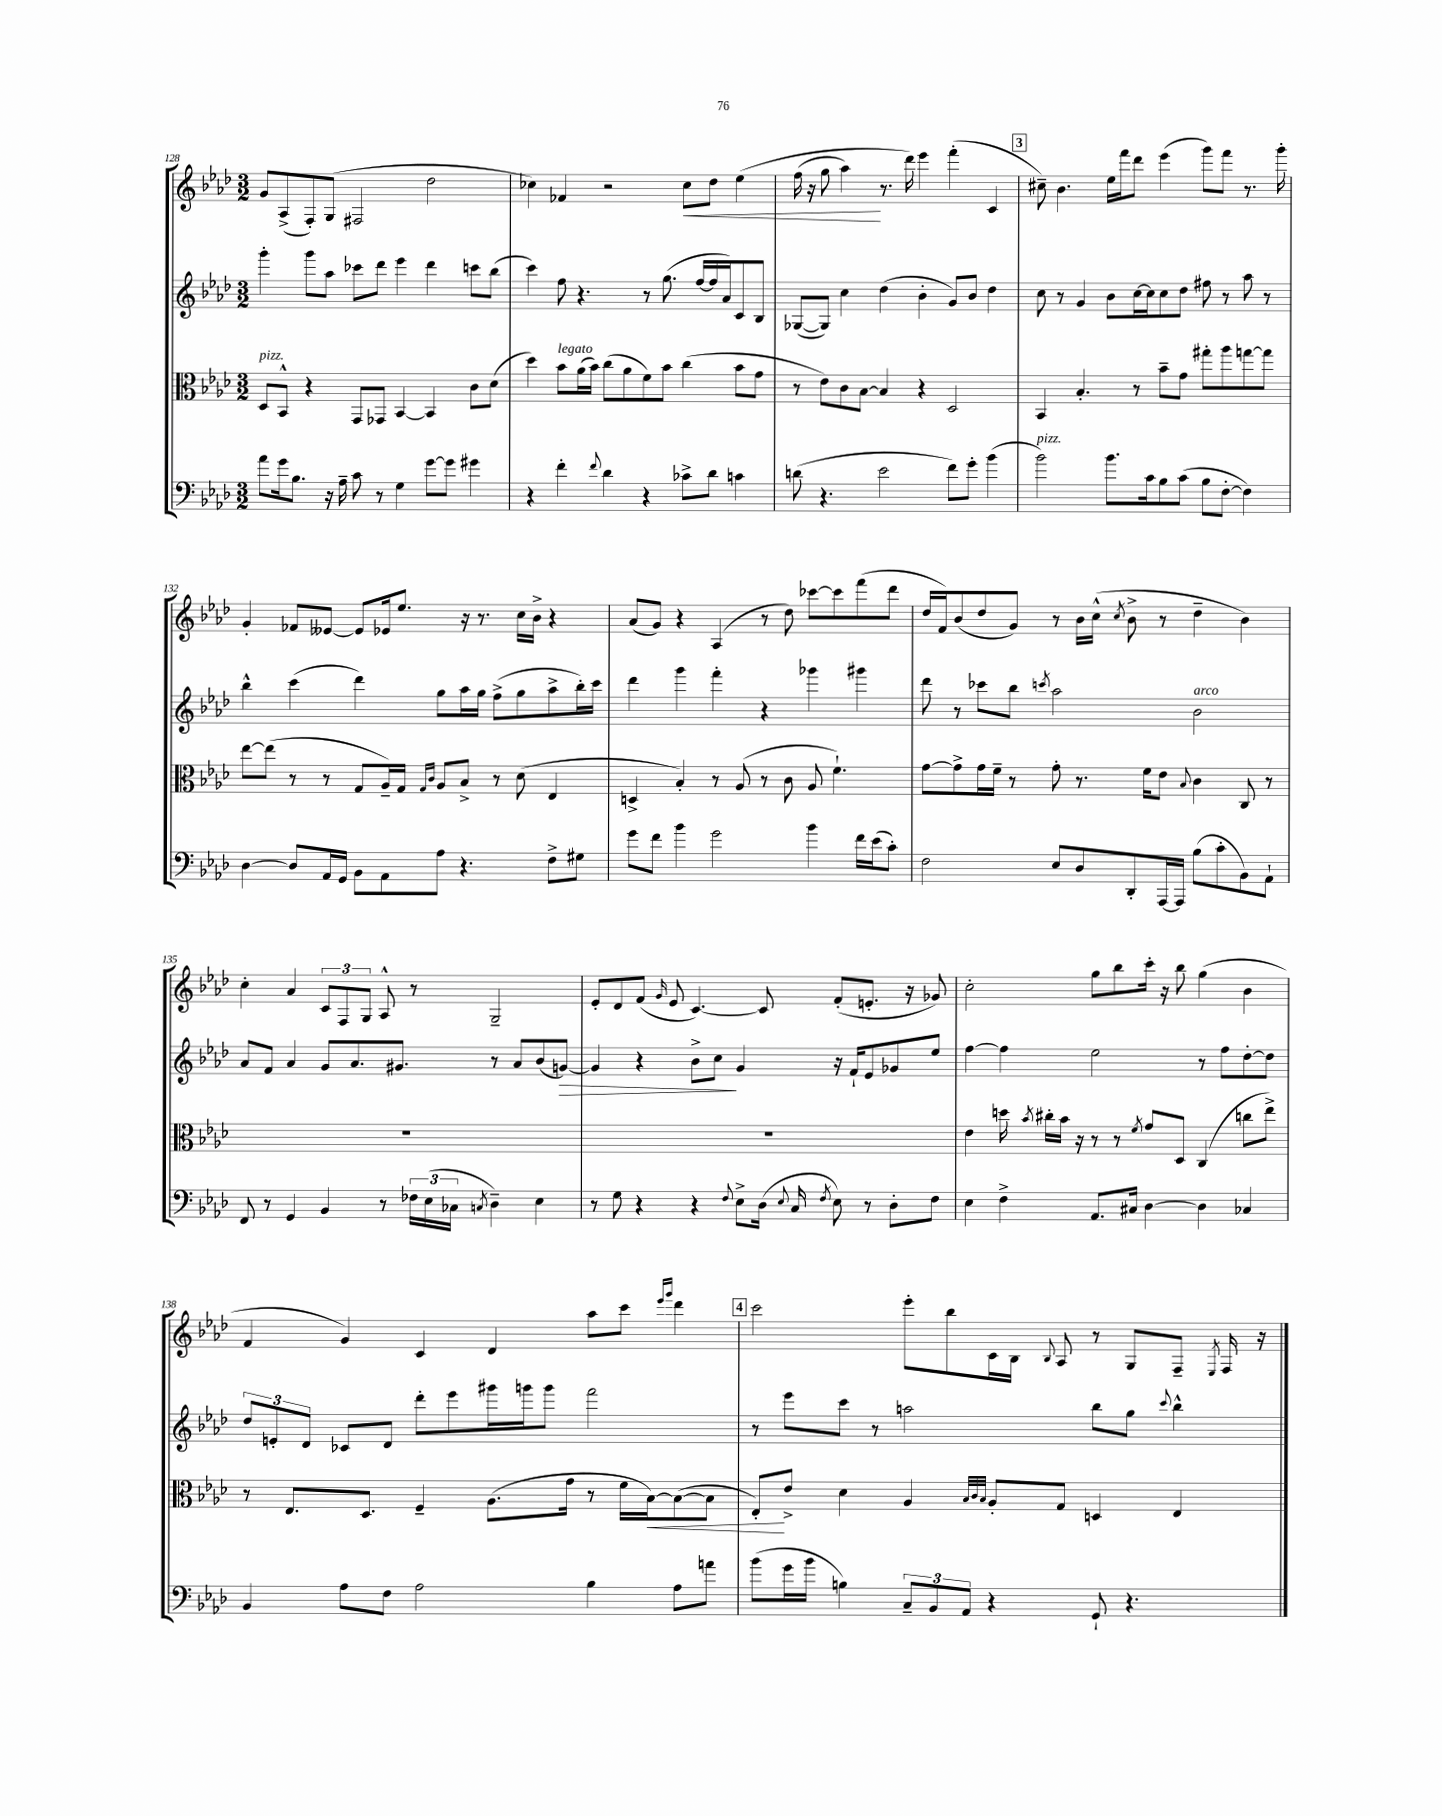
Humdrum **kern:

**kern	**kern	**dynam	**kern	**dynam	**kern	**dynam
*part4	*part3	*part3	*part2	*part2	*part1	*part1
*staff4	*staff3	*staff3	*staff2	*staff2	*staff1	*staff1
*clefF4	*clefC3	*	*clefG2	*	*clefG2	*
*k[b-e-a-d-]	*k[b-e-a-d-]	*	*k[b-e-a-d-]	*	*k[b-e-a-d-]	*
*M3/2	*M3/2	*	*M3/2	*	*M3/2	*
=128	=128	=128	=128	=128	=128	=128
!	!LO:TX:a:i:t=pizz.	!	!	!	!	!
8a-\L	8D-/L	.	4ggg'\	.	8g/L	.
16g\k	8BB-^^/J	.	.	.	(8A-^/	.
8.B-\J	.	.	.	.	.	.
.	4r	.	8ggg\L	.	8F'/)	.
16r	.	.	8aa-\J	.	(8G/J	.
16A-~\	.	.	.	.	.	.
8c\	8GG/L	.	8ccc-X\L	.	2F#X/	.
8r	8GG-X/J	.	8ddd-\J	.	.	.
4G\	[4BB-/	.	4eee-\	.	.	.
[8g\L	4BB-/]	.	4ddd-\	.	2dd-\	.
8g\J]	.	.	.	.	.	.
4g#X\	8c\L	.	8cccn\L	.	.	.
.	(8d-\J	.	(8bb-\J	.	.	.
=129	=129	=129	=129	=129	=129	=129
4r	4dd-\)	.	4ccc\)	.	4cc-X\)	.
!	!LO:TX:a:i:t=legato	!	!	!	!	!
4f'\	8b-\L	.	8ff\	.	4f-X/	.
.	(16a-\L	.	4.r	.	.	.
.	16b-\JJ)	.	.	.	.	.
8qqf/	.	.	.	.	.	.
4d-\	(8cc\L	.	.	.	2r	.
.	8a-\	.	.	.	.	.
4r	8f\)	.	8r	.	.	.
.	8b-\J	.	(8.gg\	.	.	.
!	!	!	!	!	!	!LO:HP:b
8c-X^\L	(4cc\	.	.	.	8cc-\L	<
.	.	.	[16ff/LL	.	.	.
8d-\J	.	.	16ff/]	.	8dd-\J	.
.	.	.	16a-/J)	.	.	.
4cn\	8b-\L	.	8c/	.	(4ee-\	.
.	8g\J	.	8B-/J	.	.	.
=130	=130	=130	=130	=130	=130	=130
(8dn\	8r	.	([8G-X/L	.	(16ff\	.
.	.	.	.	.	16r	.
4.r	8e-\L)	.	8G-/J])	.	8gg\	.
.	8c\	.	4cc\	.	4aa-\)	.
.	[8B-\J	.	.	.	.	.
2e-\	4B-/]	.	(4dd-\	.	8.r	[
.	.	.	.	.	16ddd-\)	.
.	4r	.	4b-'\	.	4eee-\	.
8f\L)	2D-/	.	8g/L)	.	(4fff'\	.
8g'\J	.	.	8b-/J	.	.	.
(4b-\	.	.	4dd-\	.	4c/	.
!!LO:REH:place=s1:t=3
=131	=131	=131	=131	=131	=131	=131
!LO:TX:a:i:t=pizz.	!	!	!	!	!	!
2b-\)	4BB-/	.	8cc\	.	8cc#X~\)	.
.	.	.	8r	.	4.b-\	.
.	4.B-'/	.	4g/	.	.	.
8.b-\L	.	.	8b-\L	.	16ee-\LL	.
.	.	.	.	.	16fff\J	.
.	8r	.	[16cc\L	.	8ddd-\J	.
16c\k	.	.	16cc\J]	.	.	.
8B-\	8b-~\L	.	8cc\	.	(4eee-\	.
(8c\J	8g\J	.	8dd-\J	.	.	.
8B-\L	8gg#X'\L	.	8ff#X\	.	8ggg\L)	.
[8F'\J	8aa-\	.	8r	.	8fff\J	.
4F\])	[8ggn\	.	8aa-\	.	8.r	.
.	8gg\J]	.	8r	.	.	.
.	.	.	.	.	16ggg'\	.
!!LO:LB:g=z
=132	=132	=132	=132	=132	=132	=132
[4D-\	[8ee-\L	.	4bb-^^\	.	4g'/	.
.	(8ee-\J]	.	.	.	.	.
8D-/L]	8r	.	(4ccc\	.	8f-X/L	.
16AA-/L	8r	.	.	.	[8e--X/J	.
16GG/JJ	.	.	.	.	.	.
8BB-\L	8G/L	.	4ddd-\)	.	8e--/L]	.
8AA-\	16A-~/L)	.	.	.	16e-X/k	.
.	16G/JJ	.	.	.	8.ee-/J	.
.	16qqG/LL	.	.	.	.	.
.	16qqc/JJ	.	.	.	.	.
8A-\J	8A-/L	.	8gg\L	.	.	.
4.r	8B-^/J	.	16aa-\L	.	16r	.
.	.	.	16gg\JJ	.	8.r	.
.	8r	.	(8ff^\L	.	.	.
.	(8d-\	.	8gg\	.	16cc\LL	.
.	.	.	.	.	16b-^\JJ	.
8F^\L	4E-/	.	8aa-^\	.	4r	.
8G#X\J	.	.	16bb-'\L)	.	.	.
.	.	.	16ccc\JJ	.	.	.
=133	=133	=133	=133	=133	=133	=133
8g\L	4Dn^/	.	4ddd-\	.	(8a-/L	.
8f\J	.	.	.	.	8g/J)	.
4b-\	4B-'/)	.	4ggg\	.	4r	.
2g\	8r	.	4fff'\	.	(4A-/	.
.	(8A-/	.	.	.	.	.
.	8r	.	4r	.	8r	.
.	8c\	.	.	.	8dd-\)	.
4b-\	8A-/	.	4ggg-X\	.	[8ccc-X\L	.
.	4.f`\)	.	.	.	8ccc-\]	.
16f\LL	.	.	4ggg#X\	.	(8fff\	.
(16e-\J	.	.	.	.	.	.
8c'\J)	.	.	.	.	8ddd-\J	.
=134	=134	=134	=134	=134	=134	=134
2F\	[8g\L	.	8ddd-\	.	16dd-/LL	.
.	.	.	.	.	16f/J)	.
.	8g^\]	.	8r	.	(8b-/	.
.	16g\L	.	8ccc-X\L	.	8dd-/	.
.	16f~\JJ	.	.	.	.	.
.	8r	.	8bb-\J	.	8g/J)	.
.	.	.	8qcccn/	.	.	.
8E-/L	8g'\	.	2aa-\	.	8r	.
8D-/	8.r	.	.	.	16b-\LL	.
.	.	.	.	.	(16cc^^\JJ	.
.	.	.	.	.	8qcc/	.
8DD-'/	.	.	.	.	8b-^\	.
.	16f\KL	.	.	.	.	.
[16AAA-/L	8e-\J	.	.	.	8r	.
16AAA-/JJ]	.	.	.	.	.	.
.	8qqB-/	.	.	.	.	.
!	!	!	!LO:TX:a:i:t=arco	!	!	!
(8B-\L	4c\	.	2b-\	.	4dd-~\	.
8c'\	.	.	.	.	.	.
8BB-\)	8C/	.	.	.	4b-\)	.
8AA-`\J	8r	.	.	.	.	.
!!LO:LB:g=z
=135	=135	=135	=135	=135	=135	=135
8FF/	1.r	.	8a-/L	.	4cc'\	.
8r	.	.	8f/J	.	.	.
4GG/	.	.	4a-/	.	4a-/	.
4BB-/	.	.	8g/L	.	12c/L	.
.	.	.	.	.	12F/	.
.	.	.	8.a-/	.	.	.
.	.	.	.	.	12G/J	.
8r	.	.	.	.	8A-^^/	.
.	.	.	8.g#X/J	.	.	.
24F-X\LL	.	.	.	.	8r	.
(24E-\	.	.	.	.	.	.
24C-X\JJ	.	.	.	.	.	.
8qCn/	.	.	.	.	.	.
4D-~\)	.	.	8r	.	2G~/	.
.	.	.	8a-/L	.	.	.
4E-\	.	.	(8b-/	.	.	.
!	!	!	!	!LO:HP:b	!	!
.	.	.	[8gn/J)	>	.	.
=136	=136	=136	=136	=136	=136	=136
8r	1.r	.	4g/]	.	8e-'/L	.
8G\	.	.	.	.	8d-/	.
4r	.	.	4r	.	(8f/J	.
.	.	.	.	.	16qqg/	.
.	.	.	.	.	8e-/	.
4r	.	.	8b-^\L	.	[4.c/)	.
.	.	.	8cc\J	.	.	.
8qqF/	.	.	.	.	.	.
8E-^\L	.	.	4g/	]	.	.
(16D-\Jk	.	.	.	.	8c/]	.
8qqE-/	.	.	.	.	.	.
16C/	.	.	.	.	.	.
8qF/	.	.	.	.	.	.
8E-\)	.	.	16r	.	(8f'/L	.
.	.	.	16f`/KL	.	.	.
8r	.	.	8e-/	.	8.en'/J	.
8D-'\L	.	.	8g-X/	.	.	.
.	.	.	.	.	16r	.
8F\J	.	.	8ee-/J	.	8g-X/)	.
=137	=137	=137	=137	=137	=137	=137
4E-\	4e-\	.	[4ff\	.	2cc'\	.
4F^\	16ddn\	.	4ff\]	.	.	.
.	8qb-/	.	.	.	.	.
.	16cc#X'\LL	.	.	.	.	.
.	16b-\JJ	.	.	.	.	.
.	16r	.	.	.	.	.
8.AA-/L	8r	.	2ee-\	.	8gg\L	.
.	8r	.	.	.	8bb-\	.
16C#X/Jk	.	.	.	.	.	.
.	8qf/	.	.	.	.	.
[4D-\	8g/L	.	.	.	16ccc'\Jk	.
.	.	.	.	.	16r	.
.	8D-/J	.	.	.	8bb-\	.
4D-\]	(4C/	.	8r	.	(4gg\	.
.	.	.	8ff\L	.	.	.
4C-X/	8ccn\L	.	[8dd-'\	.	4b-\	.
.	8ee-^\J)	.	8dd-\J]	.	.	.
!!LO:LB:g=z
=138	=138	=138	=138	=138	=138	=138
4BB-/	8r	.	12dd-/L	.	4f/	.
.	.	.	12en'/	.	.	.
.	8.E-/L	.	.	.	.	.
.	.	.	12d-/J	.	.	.
8A-\L	.	.	8c-X/L	.	4g/)	.
.	8.D-/J	.	.	.	.	.
8F\J	.	.	8d-/J	.	.	.
2A-\	4F~/	.	8ddd-'\L	.	4c/	.
.	.	.	8eee-\	.	.	.
.	(8.A-\L	.	16ggg#X\L	.	4d-/	.
.	.	.	16gggn\J	.	.	.
.	.	.	8ggg\J	.	.	.
.	16g\Jk	.	.	.	.	.
4B-\	8r	.	2fff\	.	8aa-\L	.
.	16f\LL	.	.	.	8ccc\J	.
!	!	!LO:HP:b	!	!	!	!
.	[16B-\J)	<	.	.	.	.
.	.	.	.	.	16qqeee-/LL	.
.	.	.	.	.	16qqggg/JJ	.
8A-\L	(8B-\_	.	.	.	4ddd-\	.
8an\J	8B-\J]	.	.	.	.	.
!!LO:REH:place=s1:t=4
=139	=139	=139	=139	=139	=139	=139
(8b-\L	8E-'/L)	.	8r	.	2ccc\	.
16g\L	8e-^/J	[	8eee-\L	.	.	.
16b-\JJ	.	.	.	.	.	.
4Bn\)	4d-\	.	8ccc\J	.	.	.
.	.	.	8r	.	.	.
12C~/L	4A-/	.	2aan\	.	8eee-'\L	.
12BB-/	.	.	.	.	.	.
.	.	.	.	.	8bb-\	.
12AA-/J	.	.	.	.	.	.
.	32qqB-/LLL	.	.	.	.	.
.	32qqc/	.	.	.	.	.
.	32qqB-/JJJ	.	.	.	.	.
4r	8A-'/L	.	.	.	16c\L	.
.	.	.	.	.	16B-\JJ	.
.	.	.	.	.	8qqB-/	.
.	8G/J	.	.	.	8A-/	.
8GG`/	4Dn/	.	8bb-\L	.	8r	.
4.r	.	.	8gg\J	.	8G/L	.
.	.	.	8qqccc/	.	.	.
.	4E-/	.	4bb-^^\	.	8F~/J	.
.	.	.	.	.	8qE-/	.
.	.	.	.	.	16F/	.
.	.	.	.	.	16r	.
==	==	==	==	==	==	==
*-	*-	*-	*-	*-	*-	*-
